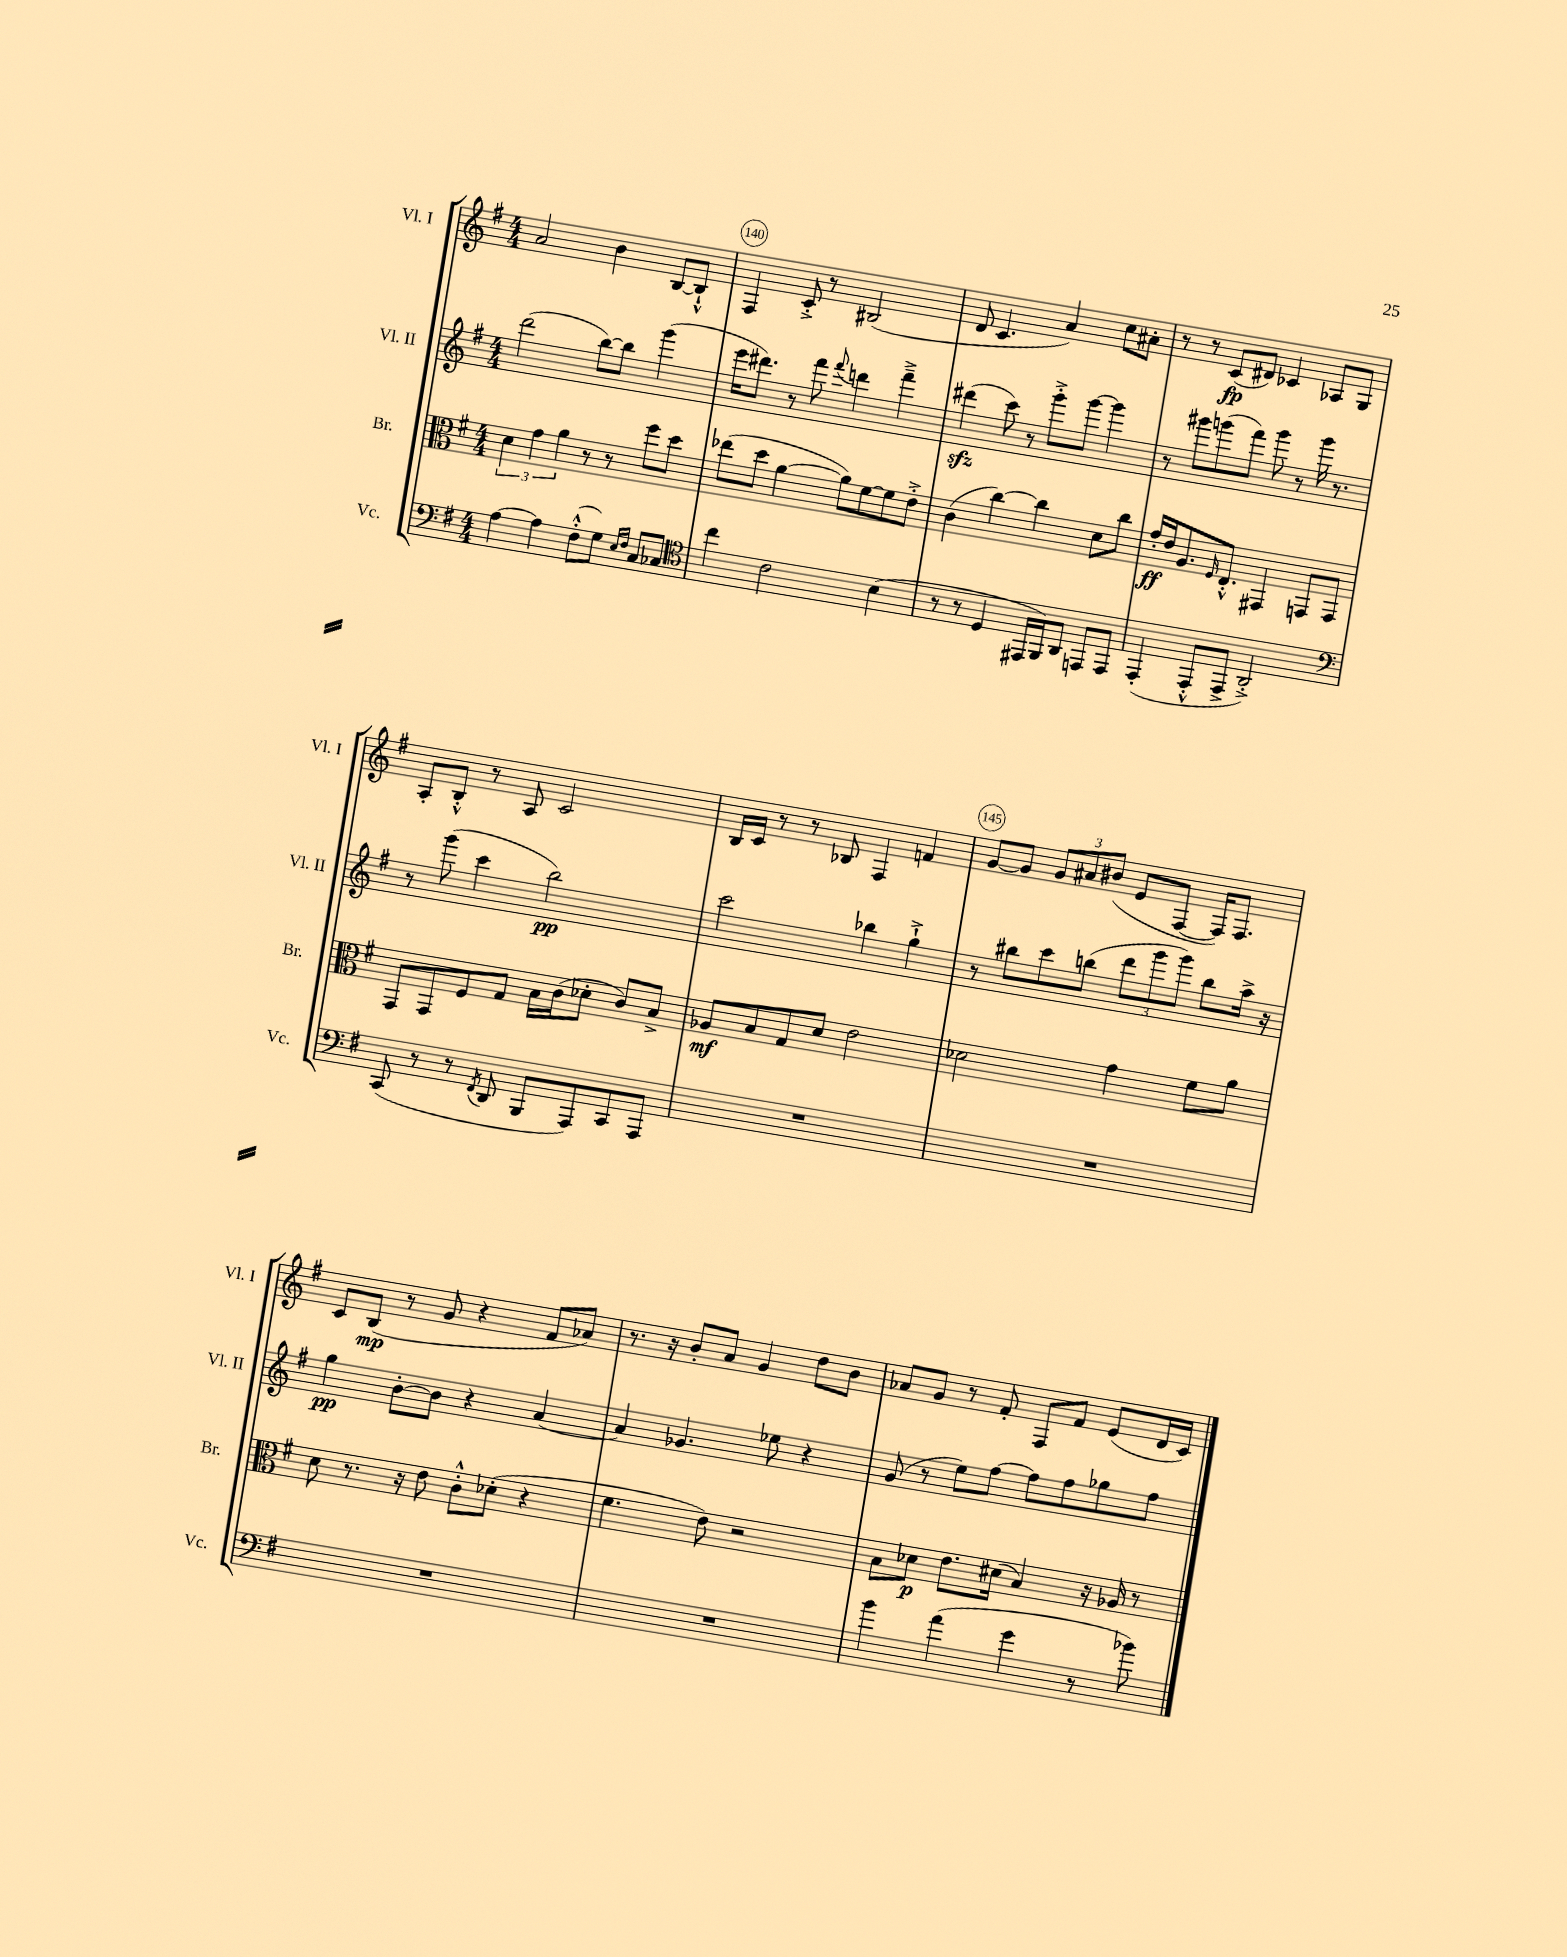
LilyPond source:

<<
\new StaffGroup <<
\new Staff = "s0" \with { instrumentName = "Vl. I" shortInstrumentName = "Vl. I" } {
    \clef treble \key g \major \numericTimeSignature \time 4/4
    a'2 b'4 b8~ b8-!-^ |
    fis4 c'8-.-> r8 bis2( |
    d'8 c'4. a'4) c''8 ais'8-. |
    r8 r8 c'8\fp( dis'8) ces'4 aes8 g8 |
    a8-. b8-.-^ r8 a8 c'2 |
    b16 c'16 r8 r8 bes8 fis4 f'4 |
    g'8~ g'8 \tuplet 3/2 { g'8 ais'8 bis'8( } e'8 fis8~ fis16) fis8. |
    c'8 b8\mp( r8 g'8 r4 fis'8 aes'8) |
    r8. r16 b'8-. a'8 g'4 d''8 b'8 |
    aes'8 g'8 r8 fis'8-. fis8 fis'8 e'8( d'16 c'16) \bar "|." |
}
\new Staff = "s1" \with { instrumentName = "Vl. II" shortInstrumentName = "Vl. II" } {
    \clef treble \key g \major \numericTimeSignature \time 4/4
    d'''2( b''8~) b''8 g'''4( |
    e'''16 dis'''8.) r8 fis'''8 \appoggiatura { fis'''8 } d'''4 fis'''4---> |
    dis'''4\sfz( c'''8) r8 g'''8-.-> g'''8~ g'''4 |
    r8 gis'''8 g'''8( fis'''8) g'''8 r8 g'''16 r8. |
    r8 g'''8( c'''4 b''2\pp) |
    c'''2 bes''4 g''4-!-> |
    r8 bis''8 c'''8 b''8( \tuplet 3/2 { d'''8 g'''8 g'''8) } b''8 a''16-> r16 |
    g''4\pp b'8~-. b'8 r4 a'4~ |
    a'4 ges'4. ees''8 r4 |
    g'8( r8 e''8) fis''8~ fis''8 fis''8 ges''8 fis''8 \bar "|." |
}
\new Staff = "s2" \with { instrumentName = "Br." shortInstrumentName = "Br." } {
    \clef alto \key g \major \numericTimeSignature \time 4/4
    \tuplet 3/2 { d'4 g'4 a'4 } r8 r8 fis''8 d''8 |
    ees''8( d''8 a'4~ a'8) fis'8~ fis'8 e'8-.-> |
    c'4( c''4~) c''4 d'8 c''8 |
    g'16-.\ff e'16 a8. \grace { fis16 } e8.-.-^ gis,4 g,8 g,8 |
    g,8 g,8 fis8 g8 b16 c'16( des'8-. c'8) b8-> |
    aes8\mf b8 g8 d'8 e'2 |
    des'2 g'4 fis'8 a'8 |
    d'8 r8. r16 e'8 c'8-.-^ des'8-.( r4 |
    fis'4. e'8) r2 |
    b8 des'8\p e'8. dis'16( b4) r16 aes16 r8 \bar "|." |
}
\new Staff = "s3" \with { instrumentName = "Vc." shortInstrumentName = "Vc." } {
    \clef bass \key g \major \numericTimeSignature \time 4/4
    a4~ a4 fis8-.-^( g8) \grace { e16 fis16 } c8 ces8 |
    \clef tenor c''4 c'2 b4( |
    r8 r8 d4 eis,16 fis,16) a,8 e,8 e,8 |
    e,4-.( e,8-.-^ e,8-> a,2-.->) |
    \clef bass c,8( r8 r8 \acciaccatura { fis,8 } d,8 b,,8 a,,8) c,8 a,,8 |
    R1 |
    R1 |
    R1 |
    R1 |
    b'4 a'4( g'4 r8 bes'8) \bar "|." |
}
>>
>>
\layout { \context { \Score currentBarNumber = #139 \override BarNumber.break-visibility = ##(#f #t #t) barNumberVisibility = #(every-nth-bar-number-visible 5) \override BarNumber.stencil = #(make-stencil-circler 0.1 0.3 ly:text-interface::print) } }
